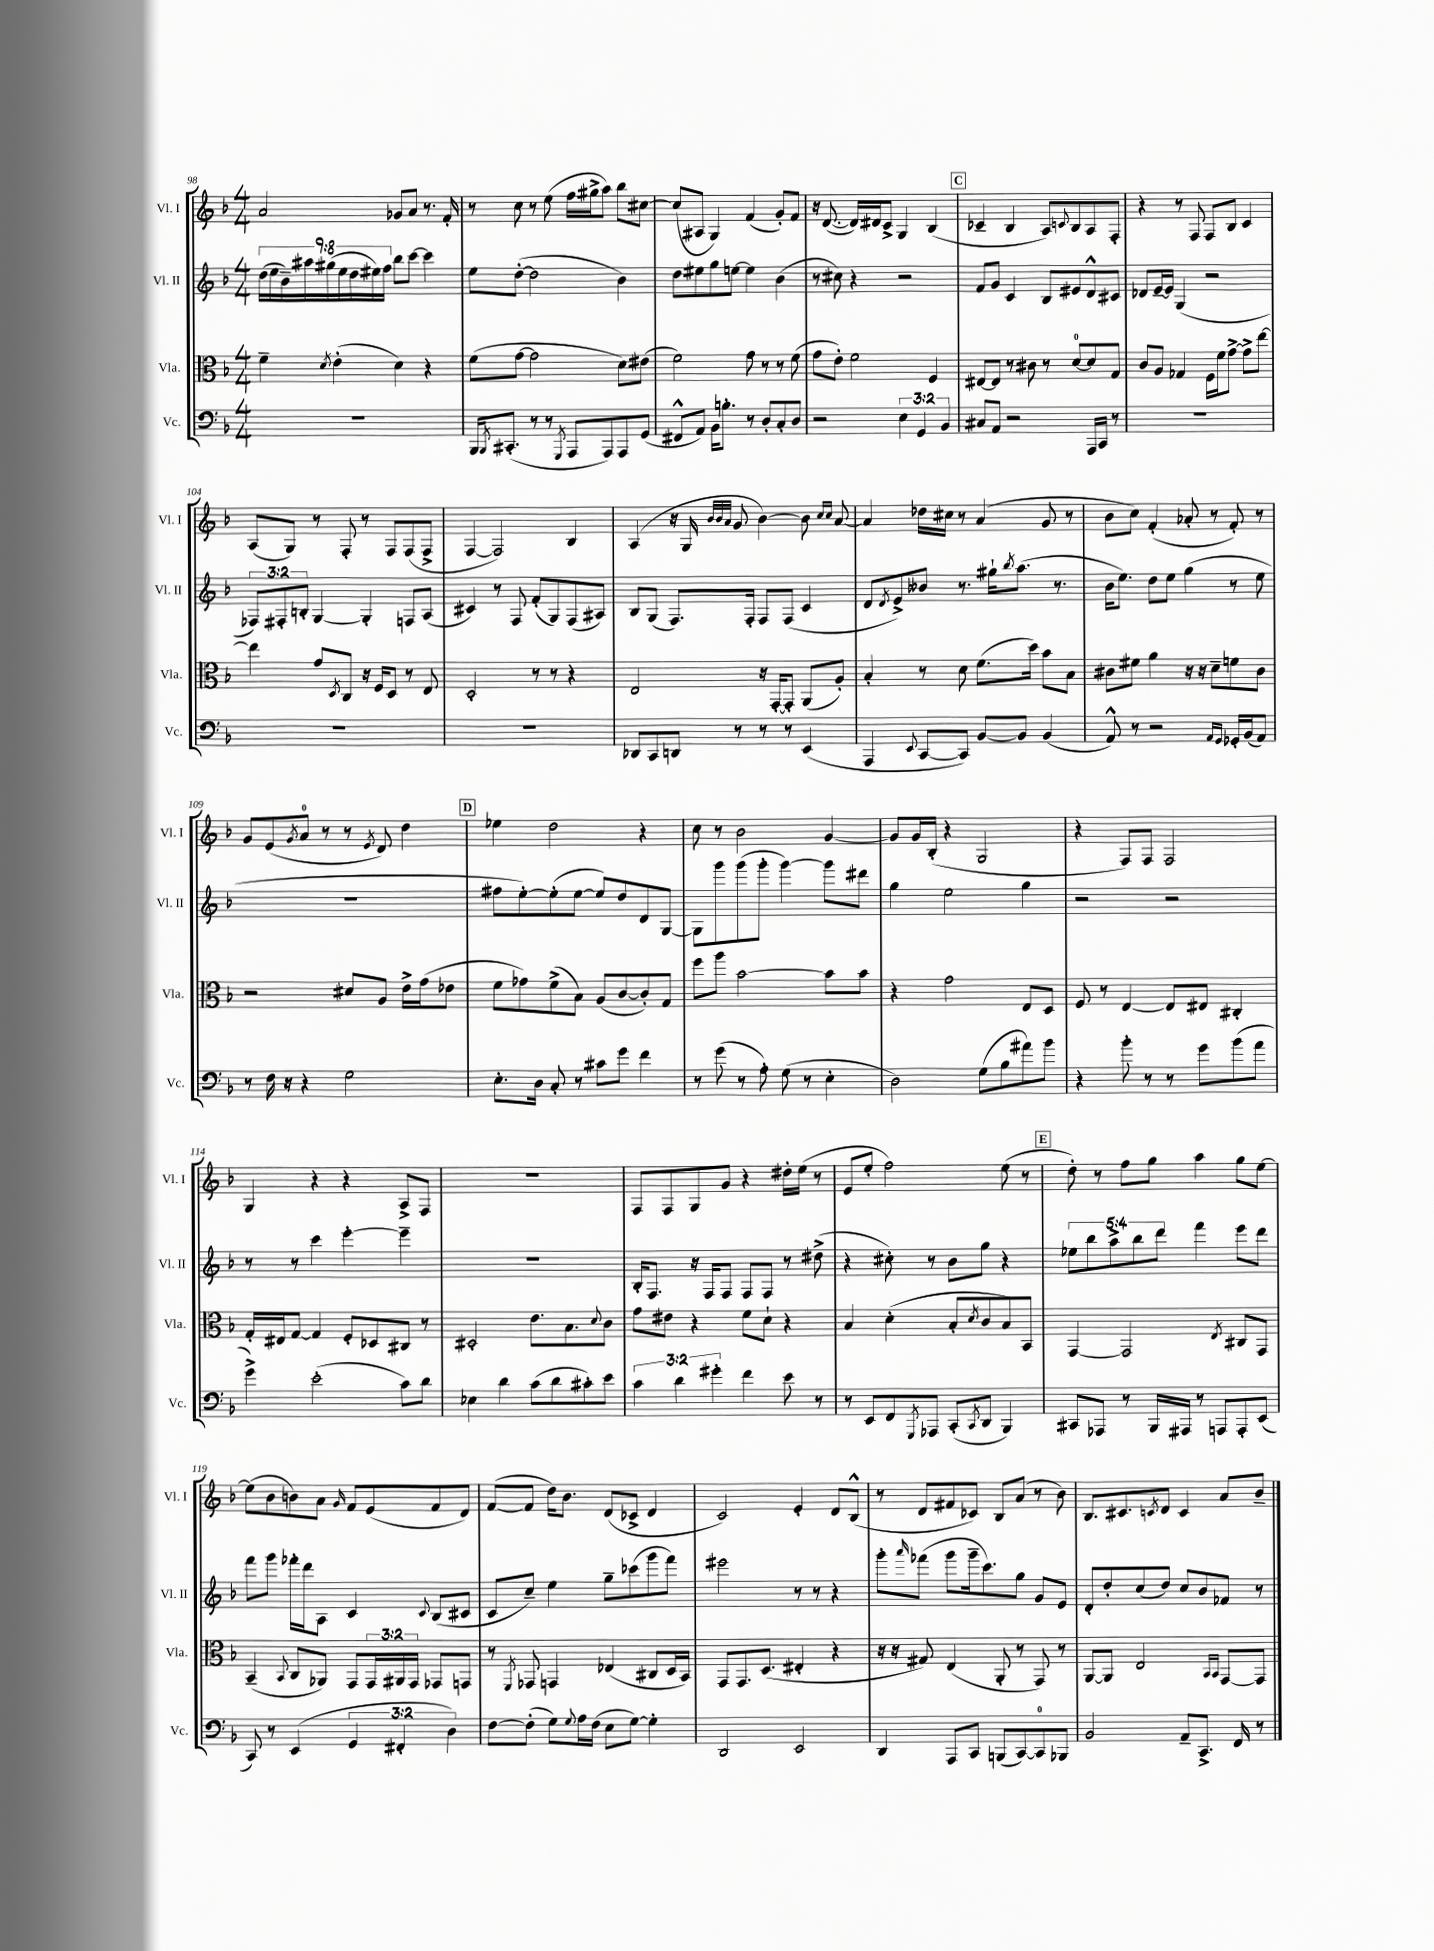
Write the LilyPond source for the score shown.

<<
\new StaffGroup <<
\new Staff = "s0" \with { instrumentName = "Vl. I" shortInstrumentName = "Vl. I" } {
    \clef treble \key f \major \numericTimeSignature \time 4/4
    a'2 ges'8 a'8 r8. f'16-. |
    r8 c''8 r8 e''8( f''16 gis''16-> a''8) bes''8 cis''8~ |
    cis''8( ais8 g4) f'4( g'8-.) f'8 |
    r16 d'8.~( d'16) dis'16 c'8-> g4 bes4( |
    \mark \markup { \box "C" } ces'4-- bes4 a8) \appoggiatura { c'8 } bes8 a8 f8-. |
    r4 r8 f8 f8 bes8 c'4 |
    a8( g8) r8 f8-. r8 f8 f8( f8-> |
    f4~ f2) bes4 |
    a4( r16 g16 \grace { bes'32 bes'32 a'32 } g'8 bes'4~) bes'8 \grace { c''16 c''16 } a'8~ |
    a'4 des''16 cis''16 r8 a'4( g'8 r8 |
    bes'8 c''8) f'4-.( aes'8-. r8 f'8-.) r8 |
    g'8 e'8( \acciaccatura { g'8 } a'8-0 r8 r8 \acciaccatura { e'8 } d'8) d''4 |
    \mark \markup { \box "D" } ees''4 d''2 r4 |
    c''8 r8 bes'2 g'4~ |
    g'8 g'16 bes16-.( r4 g2 |
    r4 f8) f8 f2 |
    g4 r4 r4 a8-> f8 |
    R1 |
    f8 f8 g8 g'8 r4 dis''16-. e''16( r8 |
    e'8 e''8-. f''2) e''8( r8 |
    \mark \markup { \box "E" } d''8-.) r8 f''8 g''8 a''4 g''8 e''8~ |
    e''8( bes'8 b'8) a'8 \grace { g'16 } f'8 e'8( f'8 d'8) |
    f'8~( f'8 d''16) bes'8. d'8( ces'8-> d'4 |
    c'2) e'4-. d'8 bes8-^( |
    r8 d'8 fis'8 ces'8) bes8 a'8( r8 bes'8) |
    bes8. cis'8. \acciaccatura { c'8 } d'8 c'4 a'8 bes'8-- \bar "|." |
}
\new Staff = "s1" \with { instrumentName = "Vl. II" shortInstrumentName = "Vl. II" } {
    \clef treble \key f \major \numericTimeSignature \time 4/4 \override Staff.TupletNumber.text = #tuplet-number::calc-fraction-text
    \tuplet 9/8 { d''16( e''16 bes'16--) ais''16 gis''16( e''16 d''16 eis''16) f''16 } bes''8 c'''8~ c'''4 |
    e''8 d''8~-.( d''2 bes'4) |
    d''8 eis''8 g''8 e''8~ e''4 bes'4( |
    r8 cis''8) r4 r2 |
    \mark \markup { \box "C" } f'8 g'8 c'4 bes8 eis'8 d'8-^ cis'8 |
    des'8 e'16~-- e'16 g4( r2 |
    \tuplet 3/2 { fes8) fis8-. b8-. } g4~ g4-. f8 a8( |
    cis'4) r8 f8 f'8-.( g8) f8( ais8) |
    bes8 g8( f8.) f16-. f8 f8( c'4 |
    d'8 \acciaccatura { d'8 } e'8->) beses'8 r8. gis''16-! \acciaccatura { bes''8 } a''8.( r8. |
    bes'16 e''8.) d''8 e''8 g''4( r8 e''8 |
    R1 |
    \mark \markup { \box "D" } fis''8 e''8~-.) e''8-.( e''8~ e''8) d''8 d'8 g8~ |
    g8 g'''8 g'''8( g'''8-. g'''4~) g'''8 dis'''8 |
    g''4 e''2 g''4 |
    r2 r2 |
    r8 r8 c'''4 e'''4~-. e'''4-- |
    R1 |
    bes16-. f8. r16 f16 f8 f8 f8 r8 dis''8->( |
    r4 cis''8-.) r8 bes'8 g''8 r4 |
    \mark \markup { \box "E" } \tuplet 5/4 { ees''8 bes''8 a''8-> bes''8 d'''8 } f'''4 e'''8 d'''8 |
    f'''8 g'''8 fes'''16-. d'''16 a8 c'4 \appoggiatura { c'8 } bes8( cis'8 |
    c'8 c''8--) e''4 g''8-- ces'''8( g'''8 f'''8) |
    eis'''2 r8 r8 r4 |
    g'''8-. \grace { a'''16 } fes'''8( g'''8 g'''16-- c'''8.) g''8 g'8 e'8 |
    d'8-. d''8-. c''8( d''8) c''8 bes'8 fes'8 r8 \bar "|." |
}
\new Staff = "s2" \with { instrumentName = "Vla." shortInstrumentName = "Vla." } {
    \clef alto \key f \major \numericTimeSignature \time 4/4 \override Staff.TupletNumber.text = #tuplet-number::calc-fraction-text
    f'4-- \acciaccatura { d'8 } e'4-.( d'4) r4 |
    f'8( g'8~ g'2 d'8) eis'8( |
    f'2) g'8 r8 r8 f'8( |
    g'8 e'8-.) f'2 f4 |
    \mark \markup { \box "C" } eis8~ eis8 r8 cis'8 r8 d'8-0~ d'8 g8 |
    c'8 a8 ges4 f16 f'16 g'8~-> g'8-> e''8~ |
    e''4 g'8 \acciaccatura { d8 } c8 r16 f16 d8 r8 e8 |
    d2-. r8 r8 r4 |
    e2 r16 g,16~-. g,8-. a,8( a8-.) |
    bes4-. r8 d'8 f'8.( d''16) bes'8 bes8 |
    cis'8 fis'8 a'4 r16 r16 d'8-- f'8 cis'8 |
    r2 dis'8 a8 e'16-> g'16( ees'8 |
    \mark \markup { \box "D" } f'8 ges'8) f'8->( bes8) a8( c'8~ c'8-.) g8 |
    f''8 a''8 bes'2~ bes'8 bes'8 |
    r4 g'2 e8 d8 |
    f8 r8 e4~ e8 eis8 cis4-. |
    g16-. eis16 g8~ g4 f8-. des8 cis8 r8 |
    dis2-. e'8. bes8. \appoggiatura { d'8 } c'8 |
    g'8 eis'8 r4 f'8 d'8-! r4 |
    bes4 d'4-.( bes8-. \acciaccatura { d'8 } c'8 bes8) bes,8 |
    \mark \markup { \box "E" } g,4~ g,2 \acciaccatura { e8 } cis8 g,8 |
    bes,4--( \appoggiatura { bes,8 } c8 aes,8) g,8 \tuplet 3/2 { g,16 ais,16 g,16 } ges,8 g,8 |
    r8 \acciaccatura { f,8 } ges,8 g,4 ees4( cis8 d16 bes,16) |
    g,8 g,8. d8.( eis4-. r4 |
    r16 r16 gis8) e4( a,8-. r8 g,8) r8 |
    a,8~ a,8 e2 \grace { bes,16 bes,16 } g,8~ g,8 \bar "|." |
}
\new Staff = "s3" \with { instrumentName = "Vc." shortInstrumentName = "Vc." } {
    \clef bass \key f \major \numericTimeSignature \time 4/4 \override Staff.TupletNumber.text = #tuplet-number::calc-fraction-text
    R1 |
    bes,,16 \acciaccatura { bes,,8 } cis,8.-.( r8 r8 \acciaccatura { g,,8 } a,,8 a,,8) a,,8 g,8( |
    fis,8-^ a,8) bes,16 b8.-. r8 d8-. c8-. d8 |
    r2 \tuplet 3/2 { e4 g,4 bes,4 } |
    \mark \markup { \box "C" } cis8 a,8 r2 a,,16 c,16 r8 |
    R1 |
    R1 |
    R1 |
    des,8 c,8 d,8 r8 r8 r8 e,4( |
    a,,4 \appoggiatura { e,8 } c,8~ c,8) bes,8~ bes,8 bes,4( |
    a,8-^) r8 r2 \grace { a,16 g,16 } ges,16-. bes,16( a,8) |
    r8 f16 r16 r4 g2 |
    \mark \markup { \box "D" } e8.-. d16 c8-. r8 cis'8 g'8 f'4 |
    r8 g'8( r8 a8-.) g8( r8 e4-. |
    d2) g8( bes8 ais'8) bes'8 |
    r4 bes'8-. r8 r8 g'8 bes'8( a'8 |
    g'4->) e'2-.( c'8) d'8 |
    ees4 d'4 c'8( d'8 cis'8-.) e'8 |
    \tuplet 3/2 { c'4 d'4 gis'4-. } f'4 e'8 r8 |
    r8 e,8 f,8 \acciaccatura { g,,8 } aes,,8 c,8-.( \acciaccatura { c,8 } d,8 bes,,4) |
    \mark \markup { \box "E" } cis,8 aes,,8 r8 bes,,16 ais,,16 r8 a,,8 a,,8-. e,8( |
    c,8) r8 e,4( \tuplet 3/2 { g,4 fis,4-. d4) } |
    f8~ f8-.( g8) \appoggiatura { g8 } a16 f16( e8 g8~) g4-. |
    d,2 e,2 |
    d,4 a,,8 c,8 b,,8( c,8~) c,8-0 bes,,8 |
    bes,2 a,8-- c,8.-> f,16 r8 \bar "|." |
}
>>
>>
\layout { \context { \Score currentBarNumber = #98 } }
